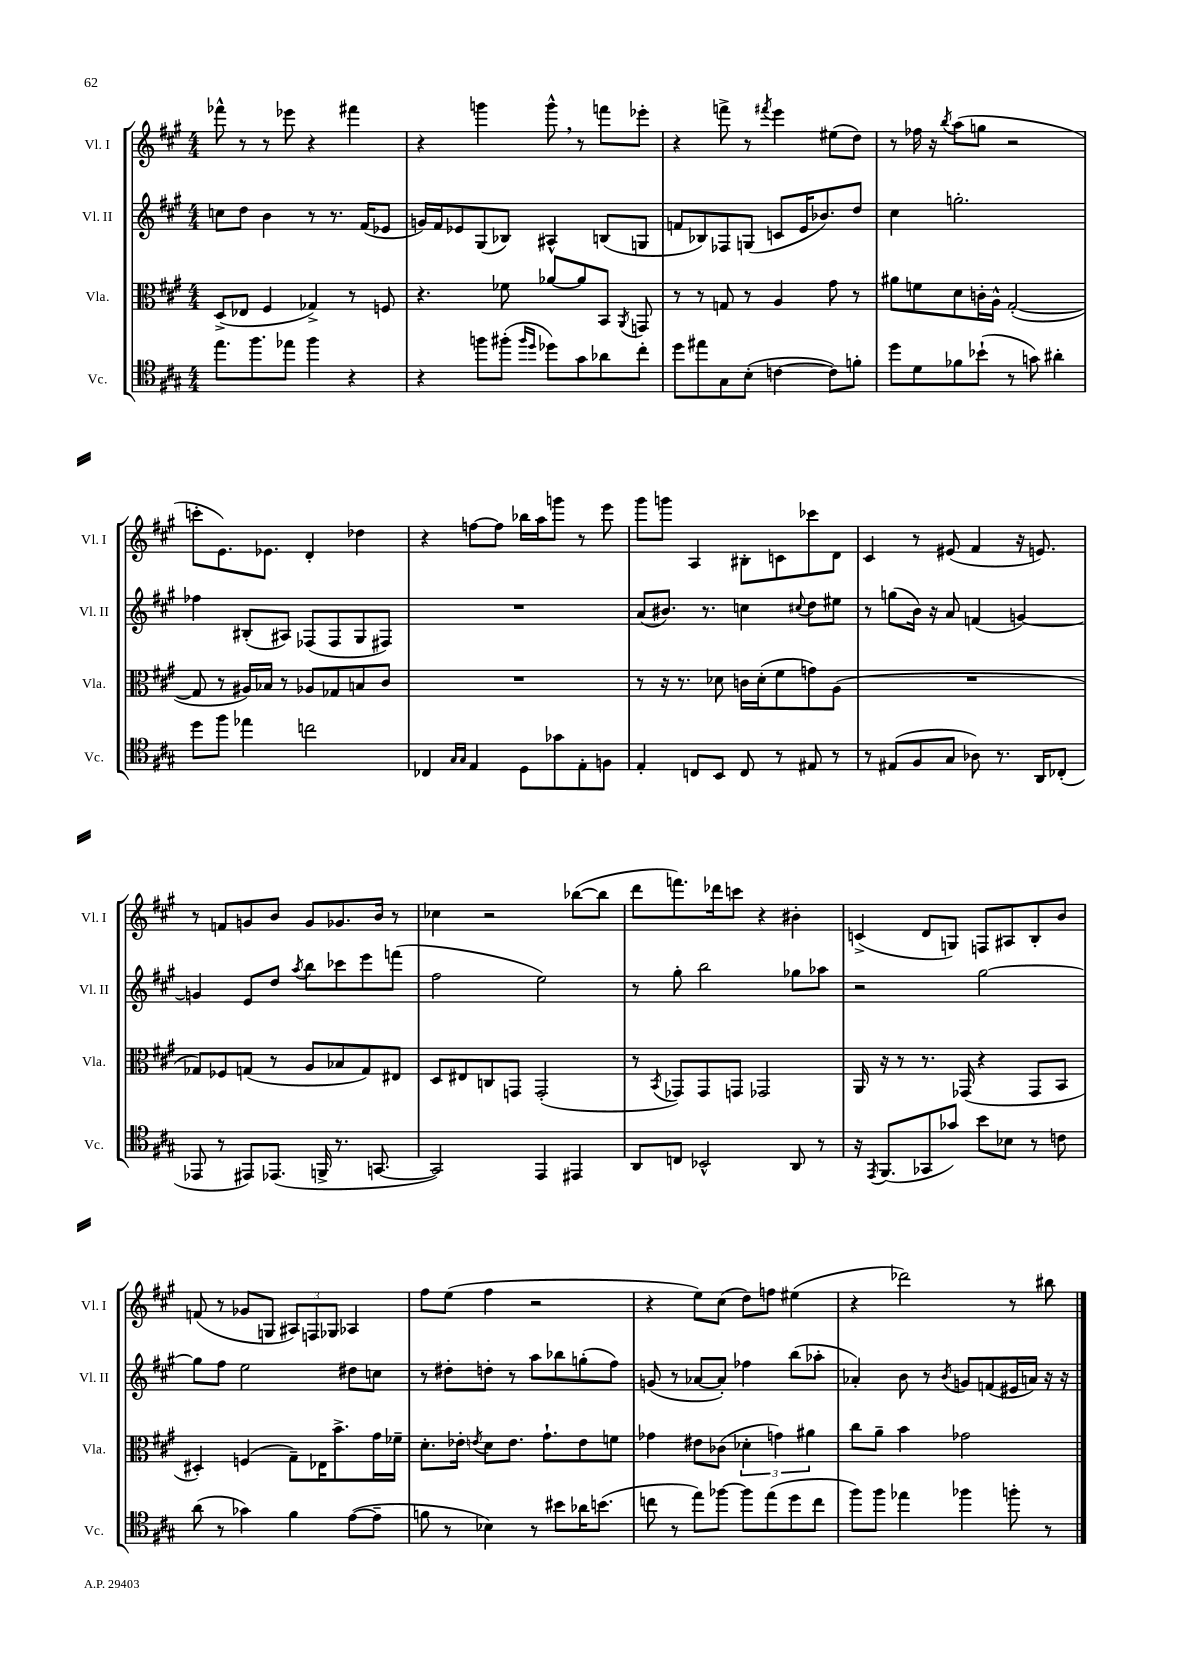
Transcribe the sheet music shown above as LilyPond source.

<<
\new StaffGroup <<
\new Staff = "s0" \with { instrumentName = "Vl. I" shortInstrumentName = "Vl. I" } {
    \clef treble \key a \major \numericTimeSignature \time 4/4
    \autoBeamOff fes'''8-^ r8 r8 ees'''8 r4 fis'''4 |
    r4 g'''4 g'''8-^ \breathe r8 f'''8[ ees'''8]-. |
    r4 f'''8-> r8 \acciaccatura { fis'''8 } e'''4 eis''8[( d''8]) |
    r8 fes''16 r16 \acciaccatura { b''8 } a''8[( g''8] r2 |
    c'''8[-. e'8.) ees'8.] d'4-. des''4 |
    r4 f''8[~ f''8] bes''16[ a''16 g'''8] r8 e'''8 |
    gis'''8[ g'''8] a4 bis8[-. c'8 ces'''8 d'8] |
    cis'4 r8 eis'8( fis'4 r16 e'8.) |
    r8 f'8[ g'8 b'8] g'8[ ges'8. b'16] r8 |
    ces''4 r2 bes''8[~( bes''8] |
    d'''8[ f'''8.) des'''16 c'''8] r4 bis'4-. |
    c'4->( d'8[ g8]) f8[ ais8 b8-. b'8] |
    f'8( r8 ges'8[ g8] \tuplet 3/2 { ais8[) f8 ges8] } aes4 |
    fis''8[ e''8]( fis''4 r2 |
    r4 e''8[) cis''8]( d''8[) f''8] eis''4( |
    r4 des'''2) r8 bis''8 \bar "|." |
}
\new Staff = "s1" \with { instrumentName = "Vl. II" shortInstrumentName = "Vl. II" } {
    \clef treble \key a \major \numericTimeSignature \time 4/4
    \autoBeamOff c''8[ d''8] b'4 r8 r8. fis'16[( ees'8] |
    g'16[) fis'16 ees'8 gis8( bes8]) ais4-^ b8[( g8] |
    f'8[ bes8) fes8 g8]( c'8[ e'16 bes'8.) d''8] |
    cis''4 g''2.-. |
    fes''4 bis8[-.( ais8]) fes8[( fes8 gis8 fis8]) |
    R1 |
    a'8[( bis'8.]) r8. c''4 \appoggiatura { cis''8 } d''8[ eis''8] |
    r8 g''8[( b'16]) r16 a'8 f'4( g'4~) |
    g'4 e'8[ d''8] \acciaccatura { a''8 } b''8[ ces'''8 e'''8 f'''8]( |
    fis''2 e''2) |
    r8 gis''8-. b''2 ges''8[ aes''8] |
    r2 gis''2~ |
    gis''8[ fis''8] e''2 dis''8[ c''8] |
    r8 dis''8[-. d''8]-. r8 a''8[ bes''8 g''8-.( fis''8]) |
    g'8( r8 aes'8[~ aes'8]-.) fes''4 b''8[( aes''8]-. |
    aes'4-.) b'8 r8 \acciaccatura { b'8 } g'8[ f'8( eis'16 a'16]) r16 r16 \bar "|." |
}
\new Staff = "s2" \with { instrumentName = "Vla." shortInstrumentName = "Vla." } {
    \clef alto \key a \major \numericTimeSignature \time 4/4
    \autoBeamOff d8[->( ees8] fis4 ges4->) r8 f8 |
    r4. fes'8 aes'8[~ aes'8 b,8] \acciaccatura { a,8 } g,8 |
    r8 r8 g8 r8 a4 gis'8 r8 |
    ais'8[ f'8 d'8 c'16-. a16]-^ gis2~-.( |
    gis8 r8 ais16[) bes16] r8 aes8[ ges8 b8 cis'8] |
    R1 |
    r8 r16 r8. des'8 c'16[ des'16-.( fis'8 g'8) a8]( |
    R1 |
    ges8[) fes8 g8]( r8 a8[ bes8 g8) eis8] |
    d8[ eis8 c8 g,8] g,2-.( |
    r8 \acciaccatura { b,8 } ges,8[) ges,8 g,8] ges,2 |
    a,16 r16 r8 r8. ges,16( r4 ges,8[ b,8] |
    dis4-.) f4( gis8[--) ees16 b'8.-> gis'16 fes'16]-- |
    d'8.[-. ees'16]-. \acciaccatura { e'8 } d'8[ e'8.] gis'8.[-! e'8 f'8] |
    ges'4 eis'8[ ces'8]( \tuplet 3/2 { des'4-. g'4) ais'4 } |
    cis''8[ a'8]-- b'4 ges'2 \bar "|." |
}
\new Staff = "s3" \with { instrumentName = "Vc." shortInstrumentName = "Vc." } {
    \clef tenor \key a \major \numericTimeSignature \time 4/4
    \autoBeamOff e''8.[ fis''8. ees''8] fis''4 r4 |
    r4 f''8[ fis''8]-.( \grace { fis''16[ d''16] } des''8[) gis'8 aes'8 cis''8]-. |
    d''8[ eis''8 gis8 b8]-.( c'4~ c'8[) f'8]-. |
    d''8[ d'8 fes'8 bes'8]-!( r8 g'8) ais'4-. |
    d''8[ fis''8] ees''4 c''2 |
    ces4 \grace { gis16[ gis16] } e4 d8[ ges'8 e8-. f8] |
    e4-. c8[ b,8] c8 r8 eis8 r8 |
    r8 eis8[( fis8 gis8] aes8) r8. a,16[ ces8]-.( |
    ees,8 r8 eis,8[) ees,8.]( f,16-> r8. g,8.~ |
    g,2) e,4 eis,4 |
    a,8[ c8] bes,2-^ a,8 r8 |
    r16 \acciaccatura { e,8 } fis,8.[( ges,8 ges'8]) b'8[ bes8] r8 c'8 |
    a'8( r8 ges'4) fis'4 e'8[~( e'8]-- |
    f'8 r8 bes4) r8 bis'8[ aes'16 b'8.]( |
    c''8 r8 e''8[) fes''8]~ fes''8[ e''8( d''8 c''8] |
    fis''8[) fis''8] ees''4 fes''4 f''8-. r8 \bar "|." |
}
>>
>>
\layout { \context { \Score \remove "Bar_number_engraver" } }
